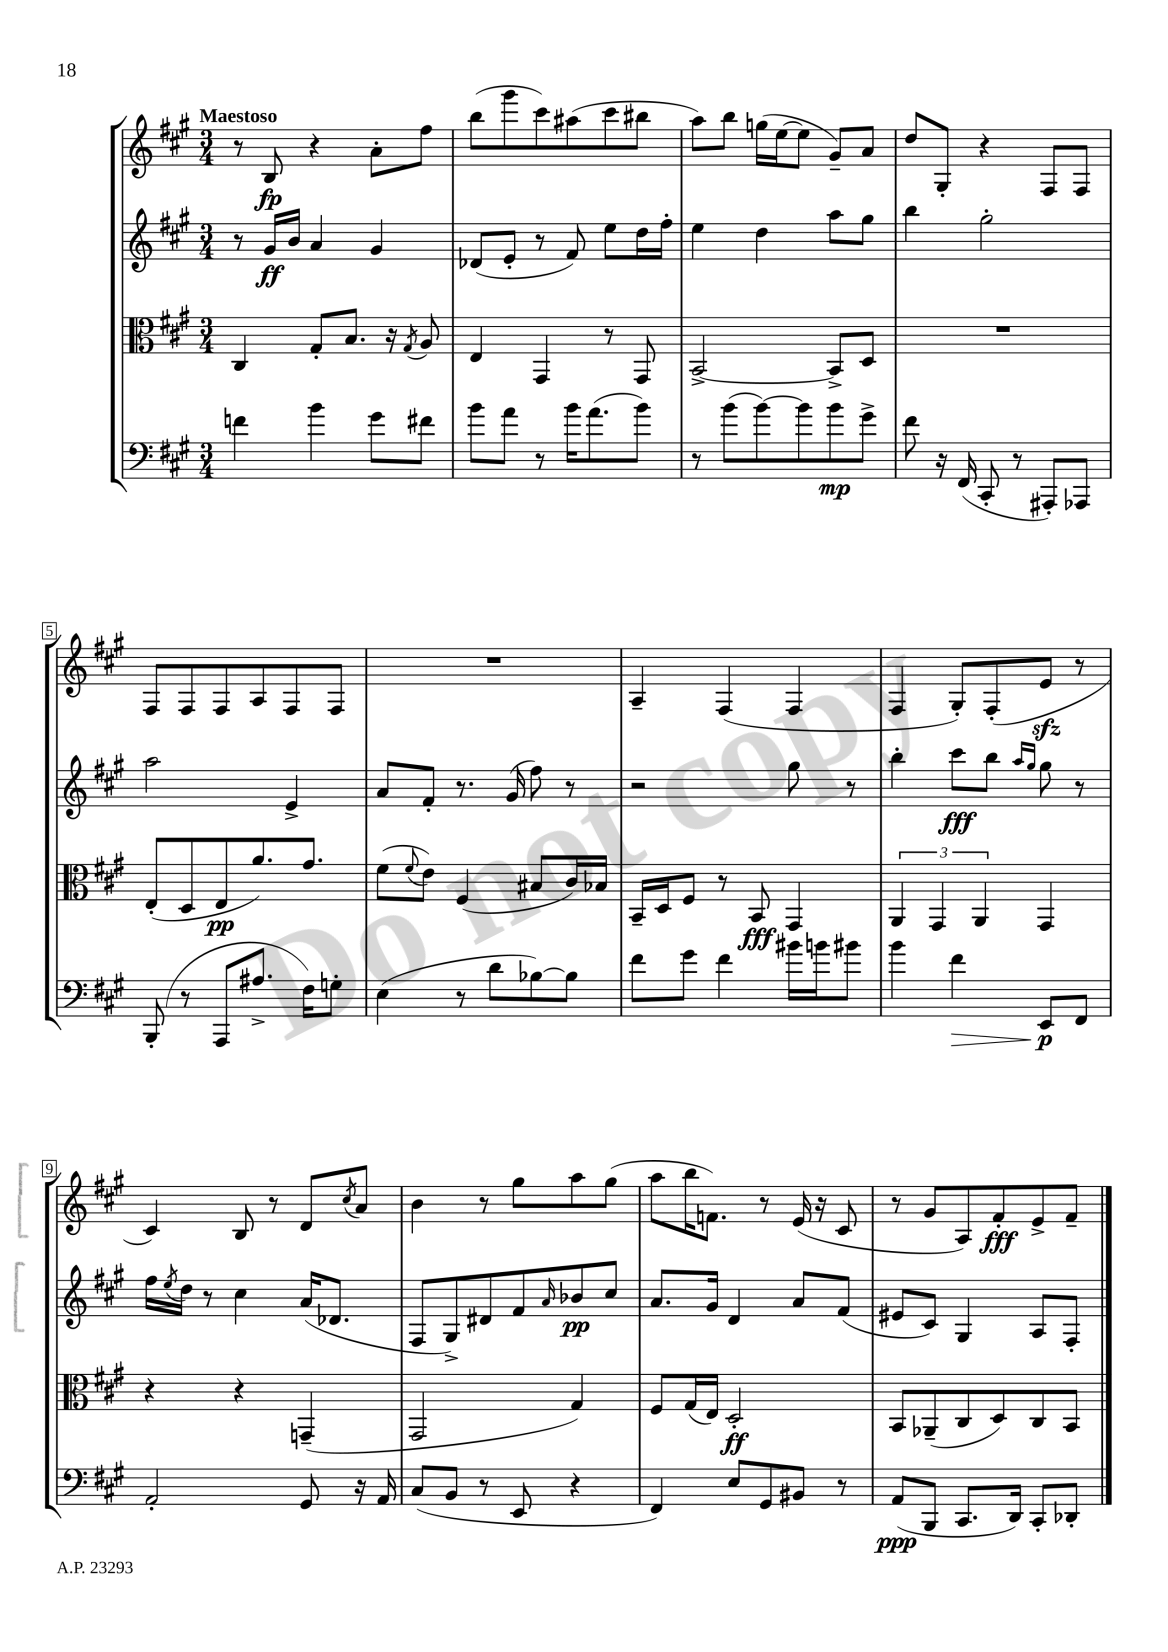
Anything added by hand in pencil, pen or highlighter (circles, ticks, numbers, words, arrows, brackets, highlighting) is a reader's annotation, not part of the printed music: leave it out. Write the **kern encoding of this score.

**kern	**kern	**kern	**kern
*staff4	*staff3	*staff2	*staff1
*clefF4	*clefC3	*clefG2	*clefG2
*k[f#c#g#]	*k[f#c#g#]	*k[f#c#g#]	*k[f#c#g#]
*M3/4	*M3/4	*M3/4	*M3/4
4f\	4C#/	8r	8r
.	.	16g#/LL	8B/
.	.	16b/JJ	.
4b\	8G#'/L	4a/	4r
.	8.B/J	.	.
8g#\L	.	4g#/	8a'\L
.	16r	.	.
.	8qG#/	.	.
8f#\J	8A/	.	8ff#\J
=	=	=	=
8b\L	4E/	(8d-/L	(8bb\L
8a\J	.	8e'/J	8ggg#\
8r	4GG#/	8r	8ccc#\)
16b\LK	.	8f#/)	(8aa#\
(8.a\	.	.	.
.	8r	8ee\L	8ccc#\
8b\J)	8GG#/	16dd\L	8bb#\J
.	.	16ff#'\JJ	.
=	=	=	=
8r	[2BB^/	4ee\	8aa\L)
(8b\L	.	.	8bb\J
[8b\)	.	4dd\	(16gg\LL
.	.	.	[16ee\J
8b\]	.	.	8ee\]J
8b\	8BB^/]L	8aa\L	8g#~/L)
8g#^\J	8D/J	8gg#\J	8a/J
=	=	=	=
8f#\	2.r	4bb\	8dd/L
16r	.	.	8G#'/J
(16FF#/	.	.	.
8CC#'/	.	2gg#'\	4r
8r	.	.	.
8AAA#'/L)	.	.	8F#/L
8AAA-/J	.	.	8F#/J
=	=	=	=
(8BBB'/	(8E'/L	2aa\	8F#/L
8r	8D/	.	8F#/
8AAA/L	8E/	.	8F#/
8.A#^/J	8.a/)	.	8A/
.	.	4e^/	8F#/
16F#\LK)	8.g#/J	.	.
8G'\J	.	.	8F#/J
=	=	=	=
(4E\	(8f#\L	8a/L	2.r
.	8qqf#/	.	.
.	8e\J)	8f#'/J	.
8r	(4F#/	8.r	.
8d\L	.	.	.
.	.	(16g#/	.
[8B-\)	8B#/L	8ff#\)	.
8B-\]J	16c#/L)	8r	.
.	16B-/JJ	.	.
=	=	=	=
8f#\L	16BB~/LL	2r	4A~/
.	16D/J	.	.
8g#\J	8F#/J	.	.
4f#\	8r	.	(4F#/
.	8BB/	.	.
16b#\LL	4GG#/	8gg#\	4F#/
16b\J	.	.	.
8b#\J	.	8r	.
=	=	=	=
4b\	6AA/	4bb'\	4F#/
.	6GG#/	.	.
4f#\	.	8ccc#\L	8G#'/L)
.	6AA/	.	.
.	.	8bb\J	(8F#'/
.	.	16qqaa/LL	.
.	.	16qqgg#/JJ	.
8EE/L	4GG#/	8gg#\	8e/J
8FF#/J	.	8r	8r
=	=	=	=
2AA'/	4r	16ff#\LL	4c#/)
.	.	8qee/	.
.	.	16dd\JJ	.
.	.	8r	.
.	4r	4cc#\	8B/
.	.	.	8r
8GG#/	(4GG~/	(16a/LK	8d/L
.	.	8.d-/J	.
.	.	.	8qcc#/
16r	.	.	8a/J
16AA/	.	.	.
=	=	=	=
(8C#/L	2GG#/	8F#/L	4b\
8BB/J	.	8G#^/)	.
8r	.	8d#/	8r
8EE/	.	8f#/	8gg#\L
.	.	16qqa/	.
4r	4G#/)	8b-/	8aa\
.	.	8cc#/J	(8gg#\J
=	=	=	=
4FF#/)	8F#/L	8.a/L	8aa\L
.	(16G#/L	.	16bb\K
.	16E/JJ)	16g#/Jk	8.f\J)
8E/L	2D'/	4d/	.
8GG#/	.	.	8r
8BB#/J	.	8a/L	(16e/
.	.	.	16r
8r	.	(8f#/J	8c#/
=	=	=	=
(8AA/L	8BB/L	8e#/L	8r
8BBB/J	(8AA-~/	8c#/J)	8g#/L
8.CC#/L	8C#/	4G#/	8A/)
.	8D/)	.	8f#'/
16DD/Jk)	.	.	.
8CC#'/L	8C#/	8A/L	8e^/
8DD-'/J	8BB/J	8F#'/J	8f#~/J
==	==	==	==
*-	*-	*-	*-
